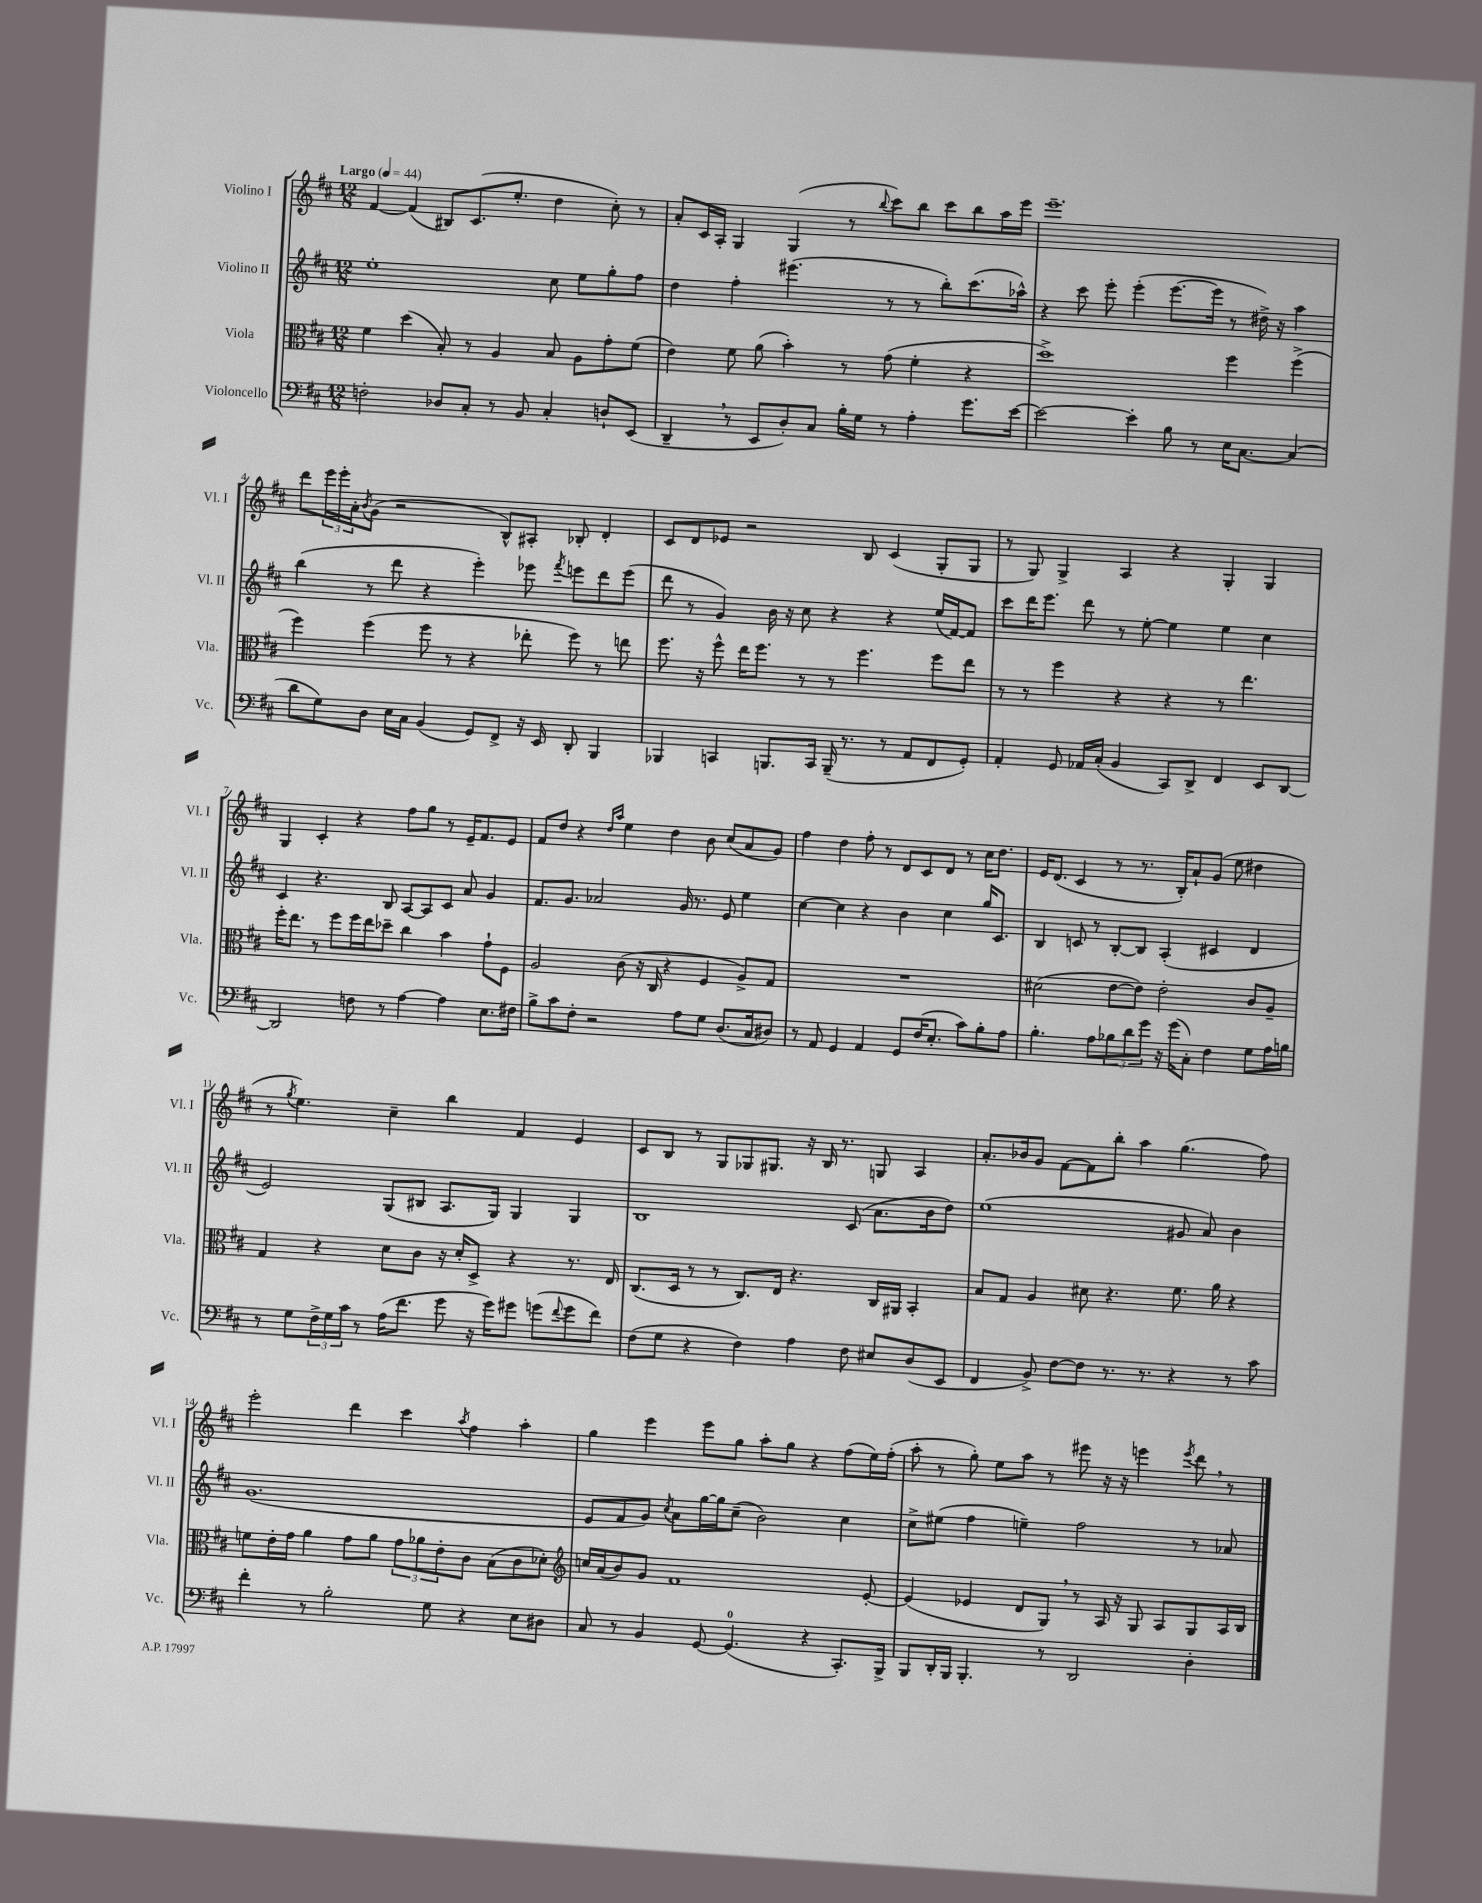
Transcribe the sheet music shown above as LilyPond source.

<<
\new StaffGroup <<
\new Staff = "s0" \with { instrumentName = "Violino I" shortInstrumentName = "Vl. I" } {
    \clef treble \key d \major \numericTimeSignature \time 12/8 \tempo "Largo" 4 = 44
    fis'4~ fis'4( bis8) cis'8.( e''8.-. d''4 cis''8-.) r8 |
    a'8-. cis'16 a16-. g4 g4( r8 \appoggiatura { b''8 } cis'''8) b''8 cis'''8 b''8 a''16 e'''16 |
    e'''1.-- |
    d'''8 \tuplet 3/2 { e'''16 e'''16-. a'16-. } \acciaccatura { b'8 } g'8( r2 b8-^) ais8-. bes8-. d'4-. |
    cis'8 d'8 ees'8 r2 b8 cis'4( g8-. g8 |
    r8 g8) g4-> a4 r4 g4-. g4 |
    g4 cis'4-. r4 fis''8 g''8 r8 e'16-- fis'8. e'8 |
    fis'8 d''8 r4 \grace { d''16 a''16 } e''4 d''4 b'8 cis''8( a'8 g'8) |
    fis''4 d''4 fis''8-. r8 d'8 cis'8 d'8 r8 cis''16 d''8. |
    e'16 d'8.( cis'4 r8 r8. b16-.) a'8-! g'8( e''8 dis''4 |
    r8 \acciaccatura { g''8 } e''4.) cis''4-- b''4 fis'4 e'4 |
    cis'8 b8 r8 g8 ges8 gis8. r16 b16 r8. g8 a4 |
    a'8.-. bes'16 g'8 fis'8~ fis'8 b''8-. a''4 g''4.( fis''8) |
    e'''2-. d'''4 cis'''4 \acciaccatura { a''8 } fis''4 a''4-. |
    g''4 e'''4 e'''8 g''8 a''8-. g''8 r4 fis''8( e''16) fis''16-.( |
    a''8-. r8 g''8-.) e''8 a''8 r8 eis'''8 r16 r16 e'''4 \acciaccatura { e'''8 } d'''8 \breathe r8 \bar "|." |
}
\new Staff = "s1" \with { instrumentName = "Violino II" shortInstrumentName = "Vl. II" } {
    \clef treble \key d \major \numericTimeSignature \time 12/8
    e''1-. cis''8 e''8 g''8-. fis''8 |
    d''4 fis''4-. eis'''4.( r8 r8 b''8-.) cis'''8.( aes''16-^) |
    r4 cis'''8 e'''8-. e'''4-.( e'''8.~ e'''16 r8 dis''16->) r16 a''4 |
    b''4( r8 d'''8 r4 e'''4-.) ees'''8 \acciaccatura { fis'''8 } e'''8 d'''8 e'''8( |
    d'''8 r8 g'4) b'16 r16 cis''8 r4 r4 e''16( fis'16~) fis'8 |
    cis'''8 d'''16 e'''8. d'''8 r8 e''8~-. e''4 e''4 cis''4 |
    cis'4 r4. b8 a8~ a8 cis'8 a'8 g'4 |
    fis'8. g'8. aes'2 g'16 r8. e'8 e''4 |
    cis''4~ cis''4 r4 b'4 cis''4 g''16 cis'8. |
    b4 c'8 r8 b8~-. b8 a4-.( cis'4 d'4 |
    e'2) g8( bis8 a8. g16) g4 g4 |
    b1 cis'8( a'8. b'16 d''8) |
    e''1( gis'8 a'8) b'4 |
    g'1.( |
    e'8 fis'8 g'8) \acciaccatura { cis''8 } a'8 g''16~ g''16 cis''8--( b'2) cis''4 |
    cis''8-> eis''8( fis''4 e''4--) fis''2 r8 aes'8 \bar "|." |
}
\new Staff = "s2" \with { instrumentName = "Viola" shortInstrumentName = "Vla." } {
    \clef alto \key d \major \numericTimeSignature \time 12/8
    fis'4 d''4( b8-.) r8 a4 b8 a8 g'8-. fis'8( |
    e'4) fis'8 a'8( b'4-.) r8 g'8( fis'4-. r4 |
    d''1->) fis''4 fis''4->( |
    fis''4) fis''4( fis''8 r8 r4 ees''8-. fis''8) r8 e''8 |
    fis''8. r16 fis''8-^ e''16 fis''8. r8 r8 fis''4. fis''8 e''8 |
    r8 r8 fis''4 r4 r4 r8 e''4. |
    fis''16-. e''8. r8 fis''8 fis''16 e''16 des''8-- cis''4 b'4 g'8-! fis8 |
    a2 cis'8( r16 cis16 r4 fis4 a8->) g8 |
    R1. |
    dis'2( e'8~ e'8) e'2-. cis'8 a8-- |
    g4 r4 d'8 cis'8 r16 d'16-. d8-> r4 r8. e16 |
    cis8.( d16 r8 r8 cis8.) e16 r4. cis16 ais,16 b,4-. |
    b8 g8 a4 dis'8 r4. fis'8. a'16 r4 |
    f'8 e'16-. g'16 a'4 g'8 a'8 \tuplet 3/2 { g'8 aes'8 e'8-. } cis'8 b8( cis'8 des'8-.) |
    \clef treble c''16 a'16( b'8) g'8 fis'1 e'8~-. |
    e'4( ees'4 d'8 g8) \breathe r8 a16 r16 g8 a8 g8 a16 b16 \bar "|." |
}
\new Staff = "s3" \with { instrumentName = "Violoncello" shortInstrumentName = "Vc." } {
    \clef bass \key d \major \numericTimeSignature \time 12/8
    f2-. des8 cis8-. r8 b,8 cis4-. d8-! e,8( |
    d,4-- \breathe r8 e,8 d8-.) cis8 b16-. g16 r8 a4-. g'8. e'16~ |
    e'2~ e'4-. b8 r8 e16 cis8.~ cis4( |
    d'8 g8) d8 e16 cis16 b,4( g,8) fis,8-> r16 e,16 d,8-. b,,4 |
    bes,,4 c,4 b,,8. c,16 b,,16--( r8. r8 a,8 fis,8 g,8-.) |
    a,4-. g,8 aes,16 cis16-.( b,4 cis,8) d,8-> fis,4 e,8 d,8~ |
    d,2 f8 r8 a4~ a4 e8. fis16 |
    b8-> cis'8 fis8-. r2 a8 g8 d8.( cis16 dis8) |
    r8 a,8 g,4 a,4 g,8 fis16( e8.-. cis'8) b8-. a8 |
    b4.-. a8 \tuplet 3/2 { bes8 d'8 g'8 } r16 g'16( cis8-.) fis4 g8 a16 b16 |
    r8 g8 \tuplet 3/2 { fis16-> g16 cis'16 } r8 a16( fis'8. g'8 r16 g'16) gis'8 g'8( \appoggiatura { fis'8 } g'8 fis'8) |
    fis8( g8 r4 fis4) a4 fis8 eis8 d8( e,8 |
    fis,4 b,8->) fis8~ fis8 r8. r8. r4 r8 cis'8 |
    fis'4-. r8 b2-. g8 r4 e8 dis8 |
    cis8 r8 b,4 g,8~ g,4.-0( r4 cis,8.-.) b,,16-> |
    b,,8 d,16-. b,,16 b,,4.-. r8 d,2 d4-. \bar "|." |
}
>>
>>
